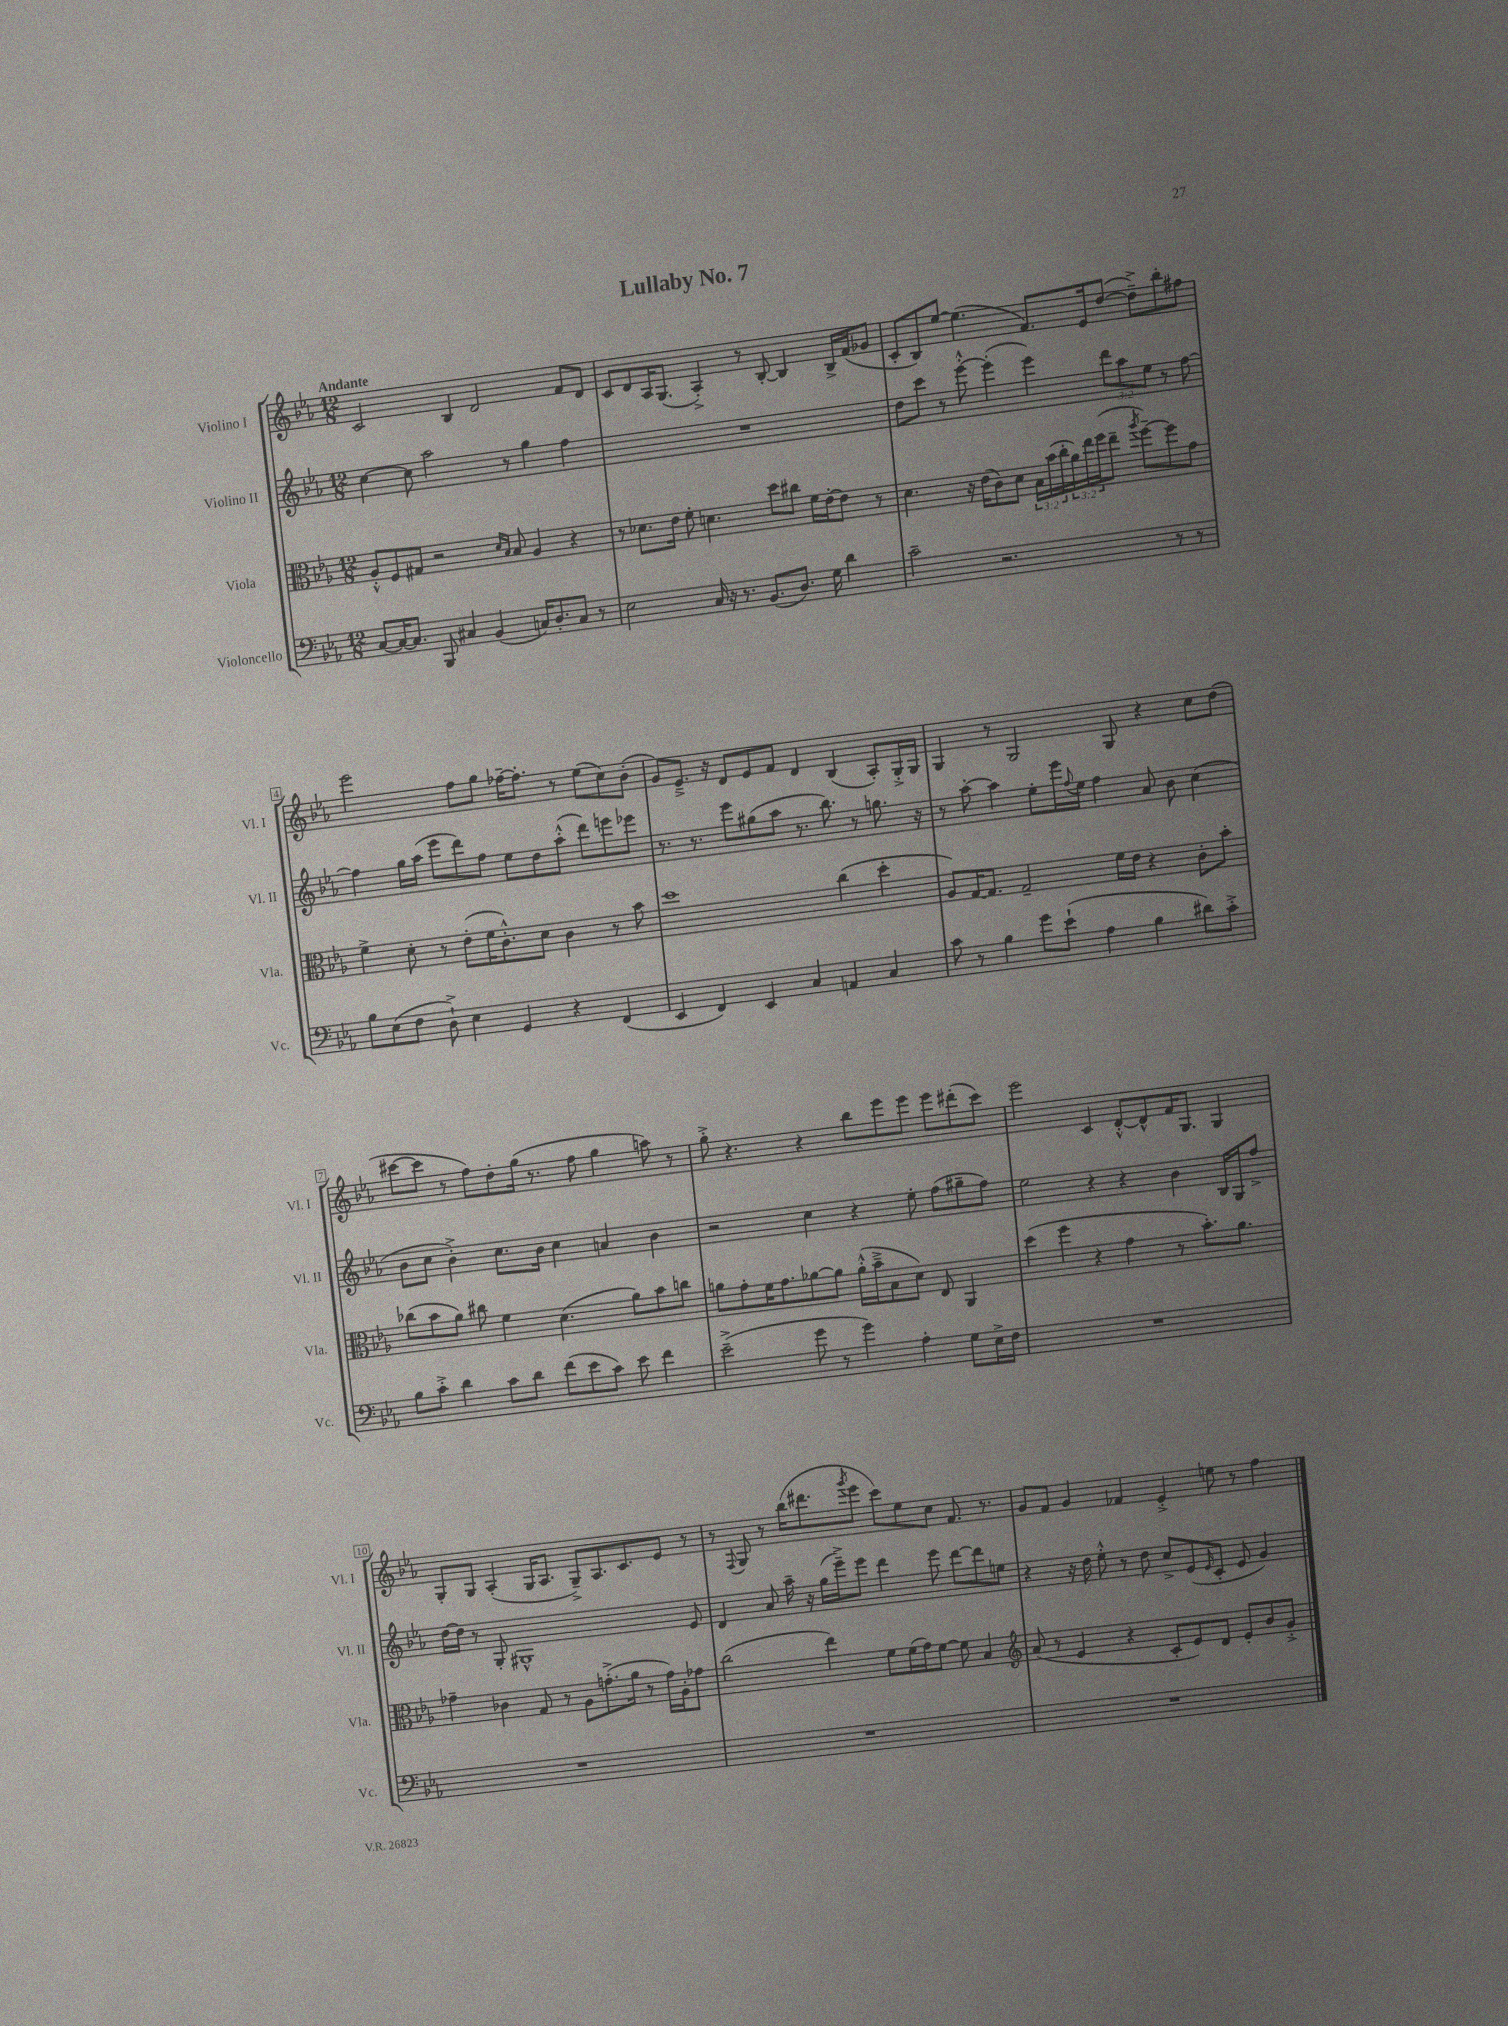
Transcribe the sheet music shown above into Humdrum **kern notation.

**kern	**kern	**kern	**kern
*staff4	*staff3	*staff2	*staff1
*clefF4	*clefC3	*clefG2	*clefG2
*k[b-e-a-]	*k[b-e-a-]	*k[b-e-a-]	*k[b-e-a-]
*M12/8	*M12/8	*M12/8	*M12/8
[8C	8A-'^^	[4cc	2c
16C_	8F	.	.
8.C]	.	.	.
.	8G#	8cc]	.
8BBB-	2r	2aa-	.
4C#	.	.	4B-
(4BB-	.	.	2d
.	16qqd	.	.
.	16qqB-	.	.
.	8B-	8r	.
16C)	4A-	4gg	.
8.D'	.	.	.
8C	4r	4ff	8f
8r	.	.	8d
=	=	=	=
2E-	8r	1.r	8c
.	8.d-	.	8d
.	.	.	16A-
.	16e-	.	(8.G
.	8f'	.	.
16C	4.d	.	4A-'^)
16r	.	.	.
8.r	.	.	.
.	.	.	8r
(8.BB-	.	.	.
.	8dd	.	[8B-'
8.D)	8cc#	.	4B-]
.	16f	.	.
16G	[16e-'	.	.
4d	8e-]	.	16B-^
.	.	.	(16f
.	8r	.	8g-
=	=	=	=
2c~	4.d	8dd	8c'
.	.	8ccc	8B-)
.	.	8r	[8ee-
.	16r	[8eee-'^^	(4.ee-]
.	(16e-	.	.
2.r	8c)	(4eee-']	.
.	8d	.	.
.	24B-	4eee-)	8.f)
.	(24b-	.	.
.	24cc'	.	.
.	24a-)	.	.
.	24ee-	.	.
.	.	.	16e-
.	(24ff	.	.
.	8ee-~	12ddd	([8dd
.	.	12aa-	.
.	8qaa-	.	.
.	[8ff~)	.	8dd~^])
.	.	12ee-	.
8r	8ff]	8r	8bb-'
8r	8g	[8ff	8ff#
=	=	=	=
8B-	4f^	4ff]	2eee-
(8E-	.	.	.
8F	8d'	16gg	.
.	.	(16aa-	.
8D`^)	8r	8eee-	.
4E-	(8e-'	8ddd)	8ff
.	16f	8ff	8gg
.	8.c'^^)	.	.
4GG	.	8ee-	[16ff-~
.	.	.	8.ff-']
.	8d	8dd	.
4r	4c	(8aa-'^^	8r
.	.	8ddd)	(8ee-
(4FF	8r	8eee	8cc)
.	8b-	8eee-	(8b-'
=	=	=	=
4EE-	1dd	8.r	8g)
.	.	.	8.e-~^
.	.	8.r	.
4FF)	.	.	.
.	.	.	16r
.	.	8eee-	8d
4EE-	.	(8gg#	8e-
.	.	8aa-	8f
4C	.	8.r	4d
.	.	8.bb-)	.
4AA	(4cc	.	(4B-
.	.	8r	.
4C	4dd'	8.gg	8A-')
.	.	.	16G'^
.	.	16r	16G
=	=	=	=
8c	8A-)	8r	4G
8r	[16G	[8aa-'	.
.	8.G]	.	.
4B-	.	4aa-]	8r
.	2G~	.	2G
8g	.	8ee-'	.
(8e-`	.	16eee-	.
.	.	8qqff	.
.	.	16ee-	.
4A-	.	4ff	.
.	16f	.	8G
.	16e-	.	.
4B-	4r	8a-	4r
.	.	8b-	.
8d#)	8c'	(4cc	8cc
8c'^	8b-'	.	(8dd
=	=	=	=
8B-	(8cc-	8b-	[8ccc#
8c'^	8b-	8cc	8ccc#]
4d	8a-)	4b-'^)	8r
.	8cc#	.	8ff)
8c	4f	8.cc	8dd'
8d	.	.	(16gg
.	.	16b-	8.r
(8f	(4.d	4cc	.
8e-	.	.	8ff
8c)	.	4a	4gg
8e-	8a-)	.	.
4f	8b-	4b-	8aa)
.	8cc	.	8r
=	=	=	=
(2e-~^	8a	2r	8gg'^
.	8g'	.	4.r
.	16f	.	.
.	8.g	.	.
8g	[8a-	4cc	4r
8r	8a-]	.	.
4g)	(16a-'^^	4r	8bb-
.	16b-~^	.	.
.	8B-	.	8eee-
4A-'	8d)	8ee-'	8eee-
.	8E-	(8ff	8eee-
8G	4AA-	8gg#~	(8ddd#'
16E-^	.	8ff)	8ccc)
16F	.	.	.
=	=	=	=
1.r	(4dd	2ee-	2eee-
.	4ff	.	.
.	4r	4r	4c
.	4g	4r	[8d'^^
.	.	.	8d^^]
.	8r	4b-	16f
.	.	.	8.G
.	8.b-')	.	.
.	.	16B-	4G
.	8.a-	16G	.
.	.	8ff^	.
=	=	=	=
1.r	4g-~	[16dd	8G'
.	.	16dd]	.
.	.	8r	8G
.	4c-	8G'	(4A-'
.	.	1G#^^	.
.	8G	.	16G
.	.	.	8.A-
.	8r	.	.
.	8A-	.	8G~^)
.	(8.g'^	.	8.A-
.	16a-	.	8.c
.	8r	.	.
.	16g)	.	8e-
.	16A-'	.	.
.	8g-	8e-	8r
=	=	=	=
1.r	(2cc	4d	8r
.	.	.	8qqF
.	.	.	8G
.	.	8a-	8r
.	.	16aa-~	(16bb-
.	.	16r	8.ddd#
.	4ee-)	(16gg	.
.	.	16eee-~^)	.
.	.	.	8qggg
.	.	8eee-	8eee-
.	8f	4ddd	8ccc)
.	(16f	.	8ee-
.	16g)	.	.
.	[8f	8eee-	8cc
.	8f]	[8ddd	8.f
.	4B-	8ddd]	.
.	.	.	8.r
.	.	8ee	.
=	=	=	=
*	*clefG2	*	*
1.r	(8a-	4r	8g
.	8r	.	8f
.	4e-	16r	4g
.	.	16dd	.
.	.	8ee-'^^	.
.	4r	8r	4f-
.	.	8dd	.
.	8c'	8cc^	4e-'^
.	8e-)	(8e-	.
.	.	16qqe-	.
.	8d	8c'	8ee
.	8e-'	8e-	8r
.	8b-	4g)	4ff
.	8g'^	.	.
==	==	==	==
*-	*-	*-	*-
